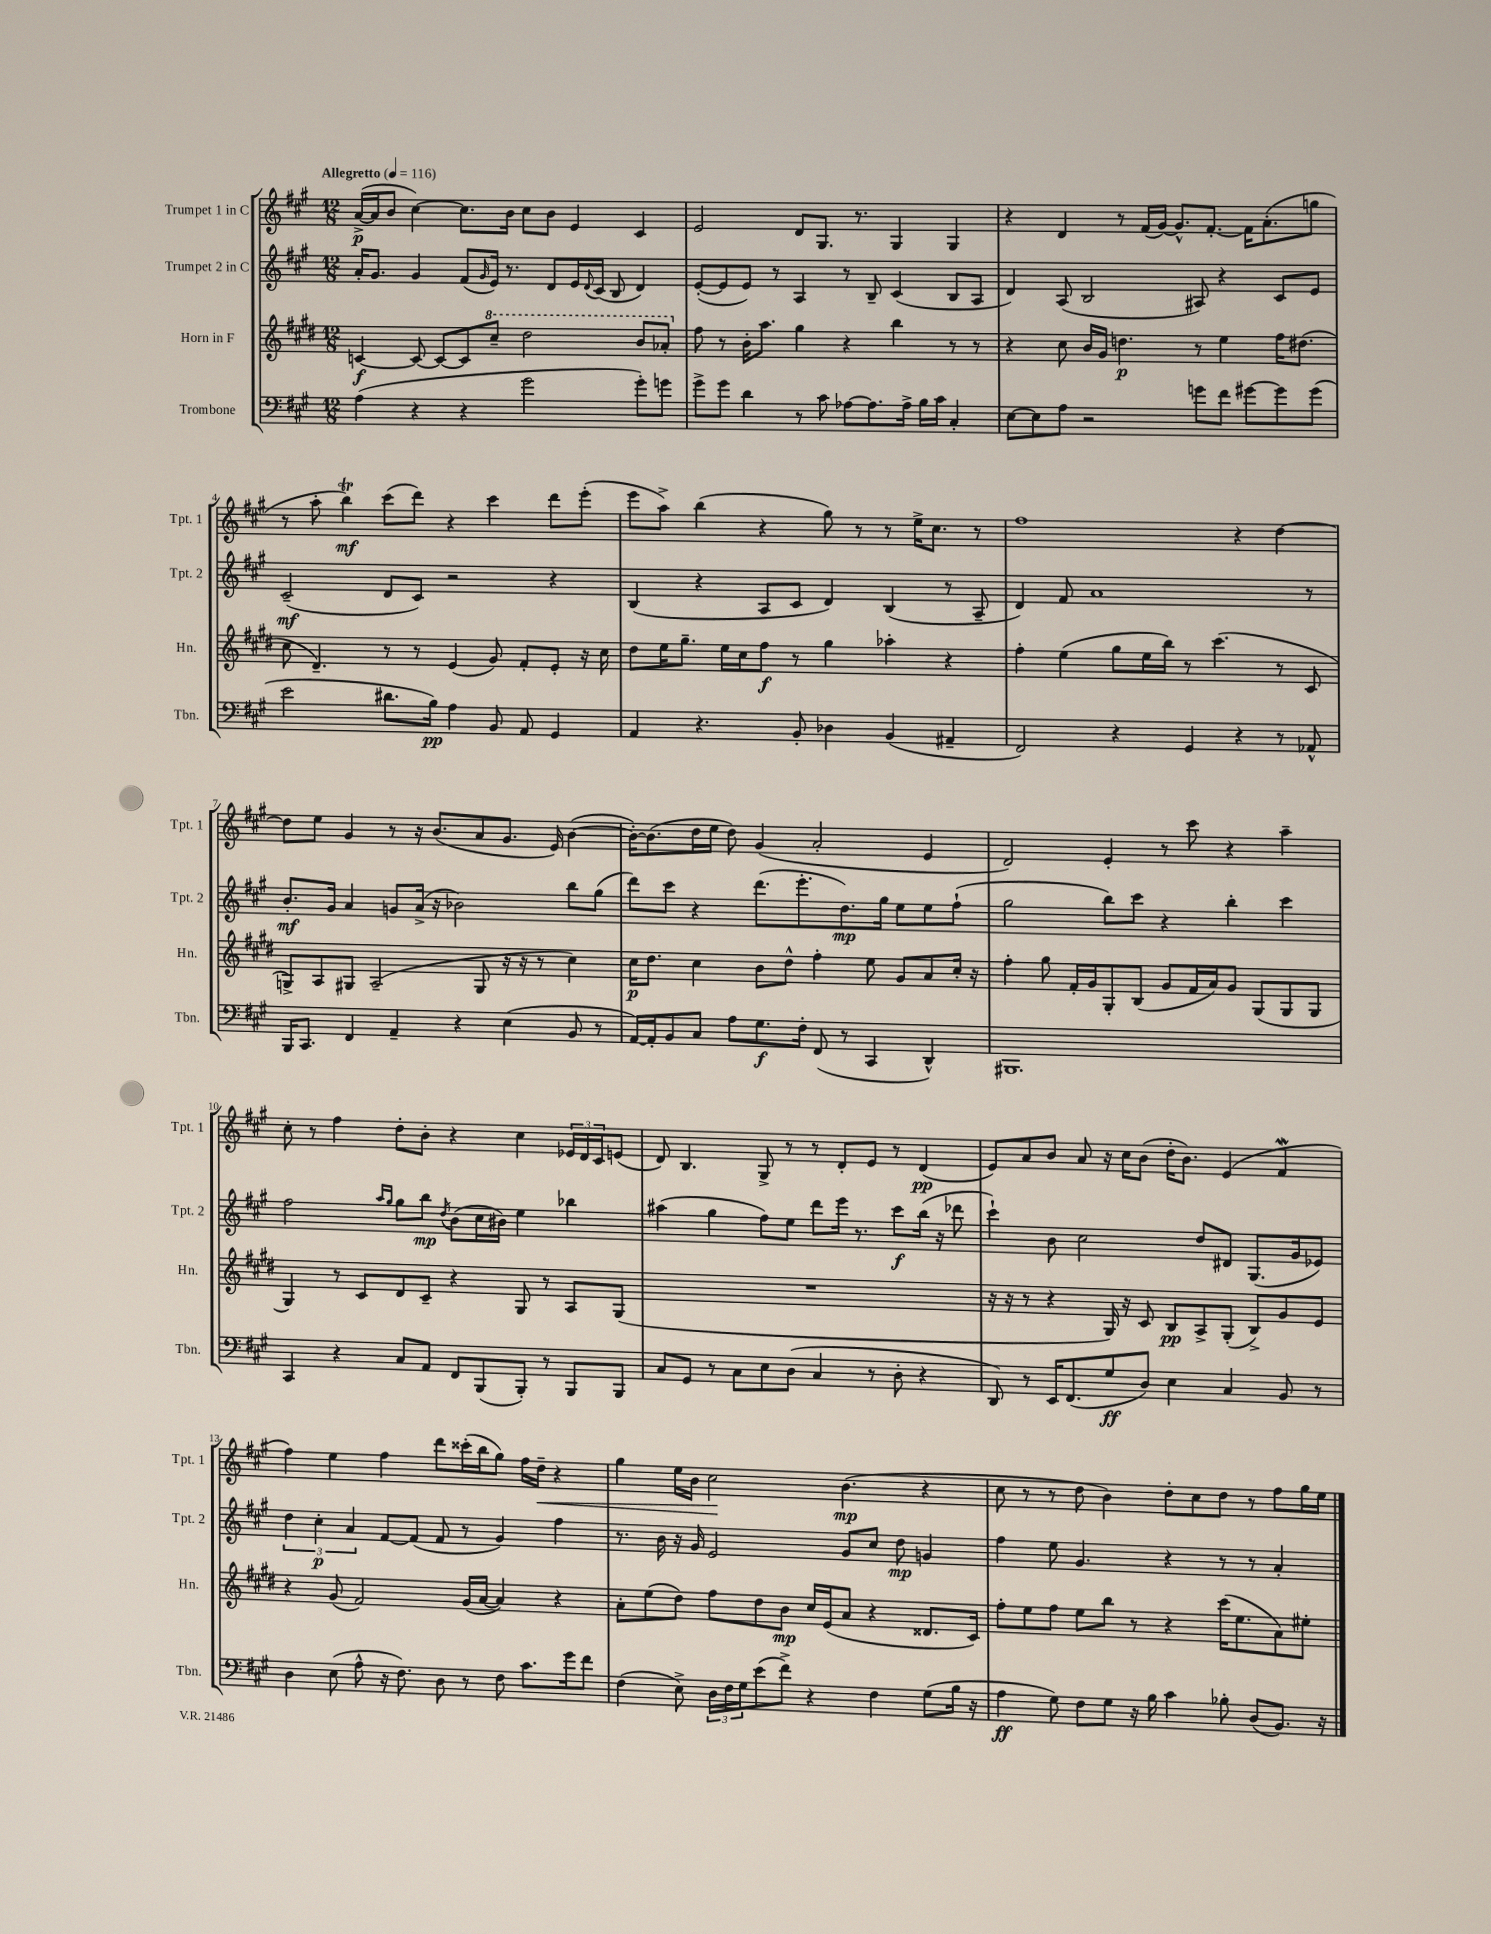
<<
\new StaffGroup <<
\new Staff = "s0" \with { instrumentName = "Trumpet 1 in C" shortInstrumentName = "Tpt. 1" } {
    \clef treble \key a \major \numericTimeSignature \time 12/8 \tempo "Allegretto" 4 = 116
    a'16~->\p( a'16 b'8 cis''4~) cis''8. b'16 cis''8 b'8 e'4 cis'4 |
    e'2 d'8 gis8. r8. gis4 gis4 |
    r4 d'4 r8 fis'16( gis'16~) gis'8.-^ fis'8.~-. fis'16 a'8.-.( g''8 |
    r8 a''8-. b''4\trill\mf) cis'''8( d'''8) r4 cis'''4 d'''8 e'''8-.( |
    e'''8 a''8->) b''4( r4 gis''8) r8 r8 e''16-> cis''8. r8 |
    fis''1 r4 d''4~ |
    d''8 e''8 gis'4 r8 r16 b'8.( a'8 gis'8. e'16) b'4~( |
    b'16~-.) b'8.( d''16 e''16 d''8) gis'4( a'2-. e'4 |
    d'2) e'4-. r8 cis'''8 r4 a''4-- |
    cis''8-. r8 fis''4 d''8-. b'8-. r4 cis''4 \tuplet 3/2 { ees'16 d'16 cis'16 } e'8( |
    d'8) b4. gis8-> r8 r8 d'8-. e'8 r8 d'4\pp( |
    e'8) a'8 b'8 a'8 r16 cis''16 b'8( d''16-. b'8.) e'4( fis'4\mordent |
    fis''4) e''4 fis''4 d'''8 cisis'''16-.( b''16 gis''8) fis''16 d''16--\< r4 |
    gis''4 e''16 b'16 cis''2\! b'4.\mp( r4 |
    cis''8 r8 r8 d''8 b'4) d''8-. cis''8 d''8 r8 fis''8 gis''16 e''16 \bar "|." |
}
\new Staff = "s1" \with { instrumentName = "Trumpet 2 in C" shortInstrumentName = "Tpt. 2" } {
    \clef treble \key a \major \numericTimeSignature \time 12/8
    a'16-. gis'8. gis'4 fis'8( \grace { gis'16 } e'16) r8. d'8 e'16 \appoggiatura { d'8 } cis'16( b8 d'4) |
    e'8~-.( e'8 e'8) r8 a4 r8 b8-- cis'4( b8 a8 |
    d'4) a8( b2 ais8) r4 cis'8 e'8 |
    cis'2--\mf( d'8 cis'8) r2 r4 |
    b4( r4 a8 cis'8 d'4) b4( r8 a8-- |
    d'4) fis'8 a'1 r8 |
    b'8.-.\mf gis'16 a'4 g'8 a'16->( r16 bes'2) b''8 gis''8( |
    d'''8) cis'''8 r4 d'''8.( e'''8.-. d''8.\mp) gis''16 e''8 e''8 fis''8-!( |
    gis''2 b''8) cis'''8 r4 b''4-. cis'''4 |
    fis''2 \grace { a''16 gis''16 } gis''8 b''8\mp \acciaccatura { d''8 } b'8( cis''16 bis'16) e''4 bes''4 |
    ais''4( gis''4 fis''8) e''8 d'''8 e'''16 r8. cis'''8\f b''16( r16 des'''8 |
    cis'''4-!) b'8 cis''2 d''8 dis'8 gis8.( gis'16 ees'8) |
    \tuplet 3/2 { d''4 cis''4-.\p a'4 } fis'8~ fis'8( fis'8 r8 gis'4) fis''4 |
    r8. b'16 r16 gis'16 e'2 gis'8 cis''8 d''8\mp g'4 |
    fis''4 e''8 gis'4. r4 r8 r8 a'4-. \bar "|." |
}
\new Staff = "s2" \with { instrumentName = "Horn in F" shortInstrumentName = "Hn." } {
    \clef treble \key e \major \numericTimeSignature \time 12/8
    c'4~\f c'8~ c'8~ c'8 \ottava #1 cis'''8-- dis'''2 b''8 aes''8-. \ottava #0 |
    fis''8 r8 b'16-. a''8. gis''4 r4 b''4 r8 r8 |
    r4 cis''8 b'16 gis'16 d''4.\p r8 e''4 fis''16 dis''8.( |
    cis''8 dis'4.--) r8 r8 e'4( gis'8) fis'8-. e'8-. r16 cis''16 |
    dis''8 e''16 gis''8.-- e''16 cis''16 fis''8\f r8 gis''4 aes''4-. r4 |
    fis''4-. e''4( gis''8 e''16 b''16) r8 cis'''4.( r8 cis'8 |
    g8->) a8 gis8 a2--( gis8 r16 r16 r8 cis''4) |
    cis''16\p dis''8. cis''4 b'8 dis''8-^ fis''4-. e''8 gis'8 a'8 cis''16-. r16 |
    fis''4-. gis''8 fis'16-. gis'16 gis8-. b8( gis'8 fis'16 a'16) gis'8 gis8( gis8 gis8 |
    gis4) r8 cis'8 dis'8 cis'8-- r4 gis8 r8 a8 gis8( |
    R1. |
    r16 r16 r8 r4 gis16) r16 cis'8 b8\pp a8-> gis8-.( b8->) gis'8 e'8 |
    r4 gis'8( fis'2) gis'16( a'16~ a'4) r4 |
    a'8-. e''8( dis''8) fis''8 dis''8 b'8\mp cis''16 e'16( a'8 r4 disis'8. cis'16) |
    fis''8-. e''8 fis''8 e''8 b''8 r8 r4 cis'''16( e''8. a'8) eis''8-. \bar "|." |
}
\new Staff = "s3" \with { instrumentName = "Trombone" shortInstrumentName = "Tbn." } {
    \clef bass \key a \major \numericTimeSignature \time 12/8
    a4( r4 r4 gis'2 gis'8-.) g'8 |
    gis'8-> gis'8 d'4 r8 cis'8 aes8~ aes8. aes16-> b16 cis'16 cis4-. |
    e8~ e8 a8 r2 g'8 fis'8 gis'8~ gis'8 gis'8( |
    e'2 dis'8. b16\pp) a4 b,8 a,8 gis,4 |
    a,4 r4. b,8-. des4 b,4( ais,4-- |
    fis,2) r4 gis,4 r4 r8 aes,8-^ |
    b,,16 cis,8. fis,4 a,4-- r4 e4( b,8 r8 |
    a,16~) a,16-. b,8 cis8 a8 gis8.\f fis16-. fis,8( r8 cis,4 d,4-^) |
    bis,,1. |
    cis,4 r4 cis8 a,8 fis,8 b,,8( b,,8-.) r8 b,,8 b,,8 |
    cis8 gis,8 r8 cis8 e8 d8( cis4 r8 d8-. r4 |
    d,8) r8 e,16 fis,8.( gis8\ff d8) e4 cis4 b,8 r8 |
    d4 e8( a8-^ r16 fis8.) d8 r8 fis8 cis'8. gis'16 fis'8 |
    fis4( e8->) \tuplet 3/2 { d16 fis16 gis16 } e'8( fis'8->) r4 fis4 gis8( b16 r16 |
    a4\ff gis8) fis8 gis8 r16 b16 cis'4 bes8-. d8( b,8.) r16 \bar "|." |
}
>>
>>
